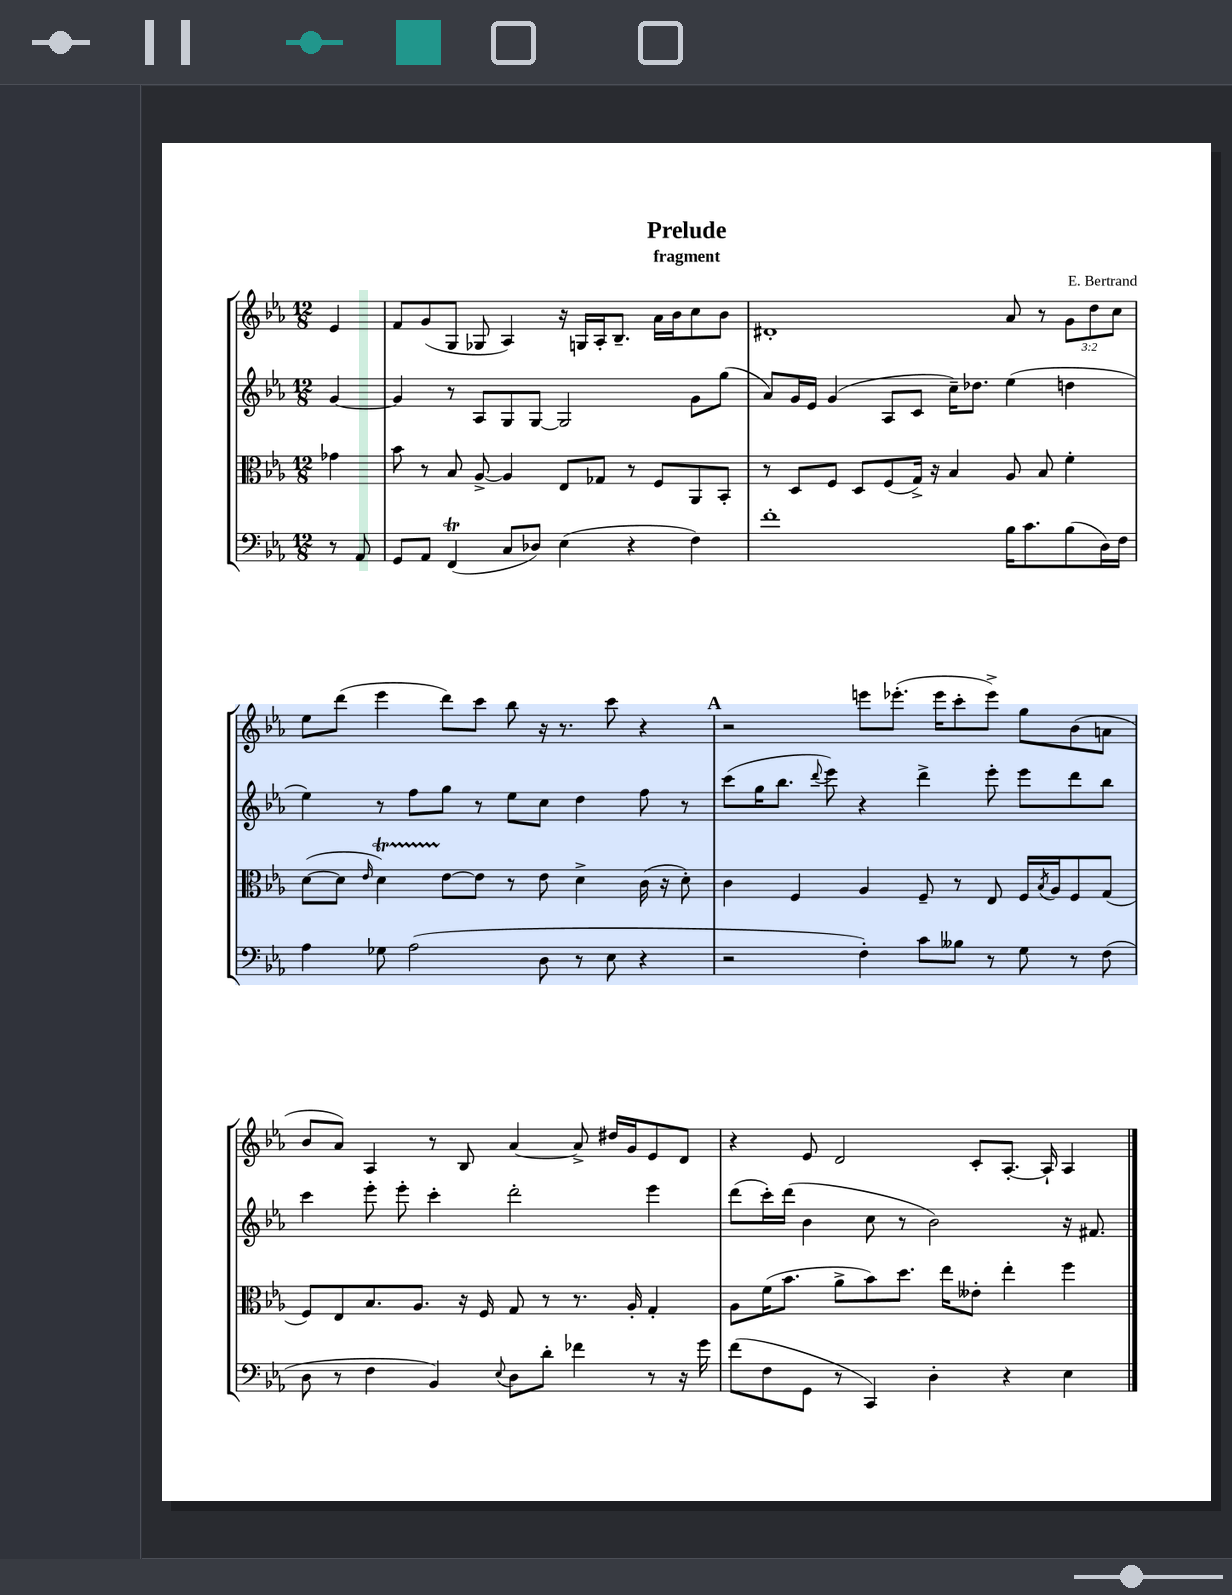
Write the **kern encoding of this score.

**kern	**kern	**kern	**kern
*staff4	*staff3	*staff2	*staff1
*clefF4	*clefC3	*clefG2	*clefG2
*k[b-e-a-]	*k[b-e-a-]	*k[b-e-a-]	*k[b-e-a-]
*M12/8	*M12/8	*M12/8	*M12/8
8r	4g-	[4g	4e-
8AA-	.	.	.
=	=	=	=
8GG	8b-	4g]	8f
8AA-	8r	.	(8g
(4FF	8B-	8r	8G
.	[8A-^	8A-	8G-
8C	4A-]	8G	4A-)
8D-)	.	[8G	.
(4E-	8E-	2G]	16r
.	.	.	16G
.	8G-	.	16A-'
.	.	.	8.B-~
4r	8r	.	.
.	8F	.	16a-
.	.	.	16b-
4F)	8AA-	8g	8cc
.	8BB-'	(8gg	8b-
=	=	=	=
1f'	8r	8a-)	1d#'
.	8D	16g	.
.	.	16e-	.
.	8F	(4g	.
.	8D	.	.
.	(8F	8A-	.
.	16G^)	8c	.
.	16r	.	.
.	4B-	16cc~)	.
.	.	8.dd-	.
16B-	8A-	(4ee-	8a-
8.c	.	.	.
.	8B-	.	8r
(8B-	4f'	4dd	12g
.	.	.	12dd
16D)	.	.	.
.	.	.	12cc
16F	.	.	.
=	=	=	=
4A-	([8d	4ee-)	8ee-
.	8d]	.	(8ddd
.	16qqe-	.	.
8G-	4d)	8r	4eee-
(2A-	.	8ff	.
.	[8e-	8gg	8ddd)
.	8e-]	8r	8ccc
.	8r	8ee-	8bb-
8D	8e-	8cc	16r
.	.	.	8.r
8r	4d^	4dd	.
8E-	.	.	8ccc
4r	(16c	8ff	4r
.	16r	.	.
.	8d')	8r	.
=	=	=	=
2r	4c	(8ccc	2r
.	.	16gg	.
.	.	8.bb-	.
.	4F	.	.
.	.	8qqddd	.
.	.	8eee-)	.
4F')	4A-	4r	8eee
.	.	.	(8.eee-'
8c	8F~	4ddd^	.
.	.	.	16eee-
8B--	8r	.	8ccc'
8r	8E-	8eee-'	8eee-^)
8G	16F	8eee-	8gg
.	8qB-	.	.
.	16A-	.	.
8r	8F	8ddd	(8b-
(8F	(8G	8bb-	8a
=	=	=	=
8D	8F)	4ccc	8b-
8r	8E-	.	8a-)
4F	8.B-	8eee-'	4A-
.	.	8eee-'	.
.	8.A-	.	.
4BB-)	.	4ccc'	8r
.	16r	.	8B-
.	16F	.	.
8qqE-	.	.	.
8D	8G	2ddd'	[4a-
8d'	8r	.	.
4f-	8.r	.	8a-^]
.	.	.	16dd#
.	16A-'	.	16g
8r	4G'	4eee-	8e-
16r	.	.	8d
16g	.	.	.
=	=	=	=
(8f	8A-	(8ddd	4r
8F	(16f	16ccc')	.
.	8.b-	(16ddd	.
8GG	.	4b-	8e-
8r	8a-^	.	2d
4CC)	8b-)	8cc	.
.	8.dd	8r	.
4D'	.	2b-)	.
.	16ee-	.	.
.	8e--'	.	8c'
4r	4ee-'	.	[8.A-'
.	.	.	16A-`]
4E-	4ff	16r	4A-
.	.	8.f#	.
==	==	==	==
*-	*-	*-	*-
